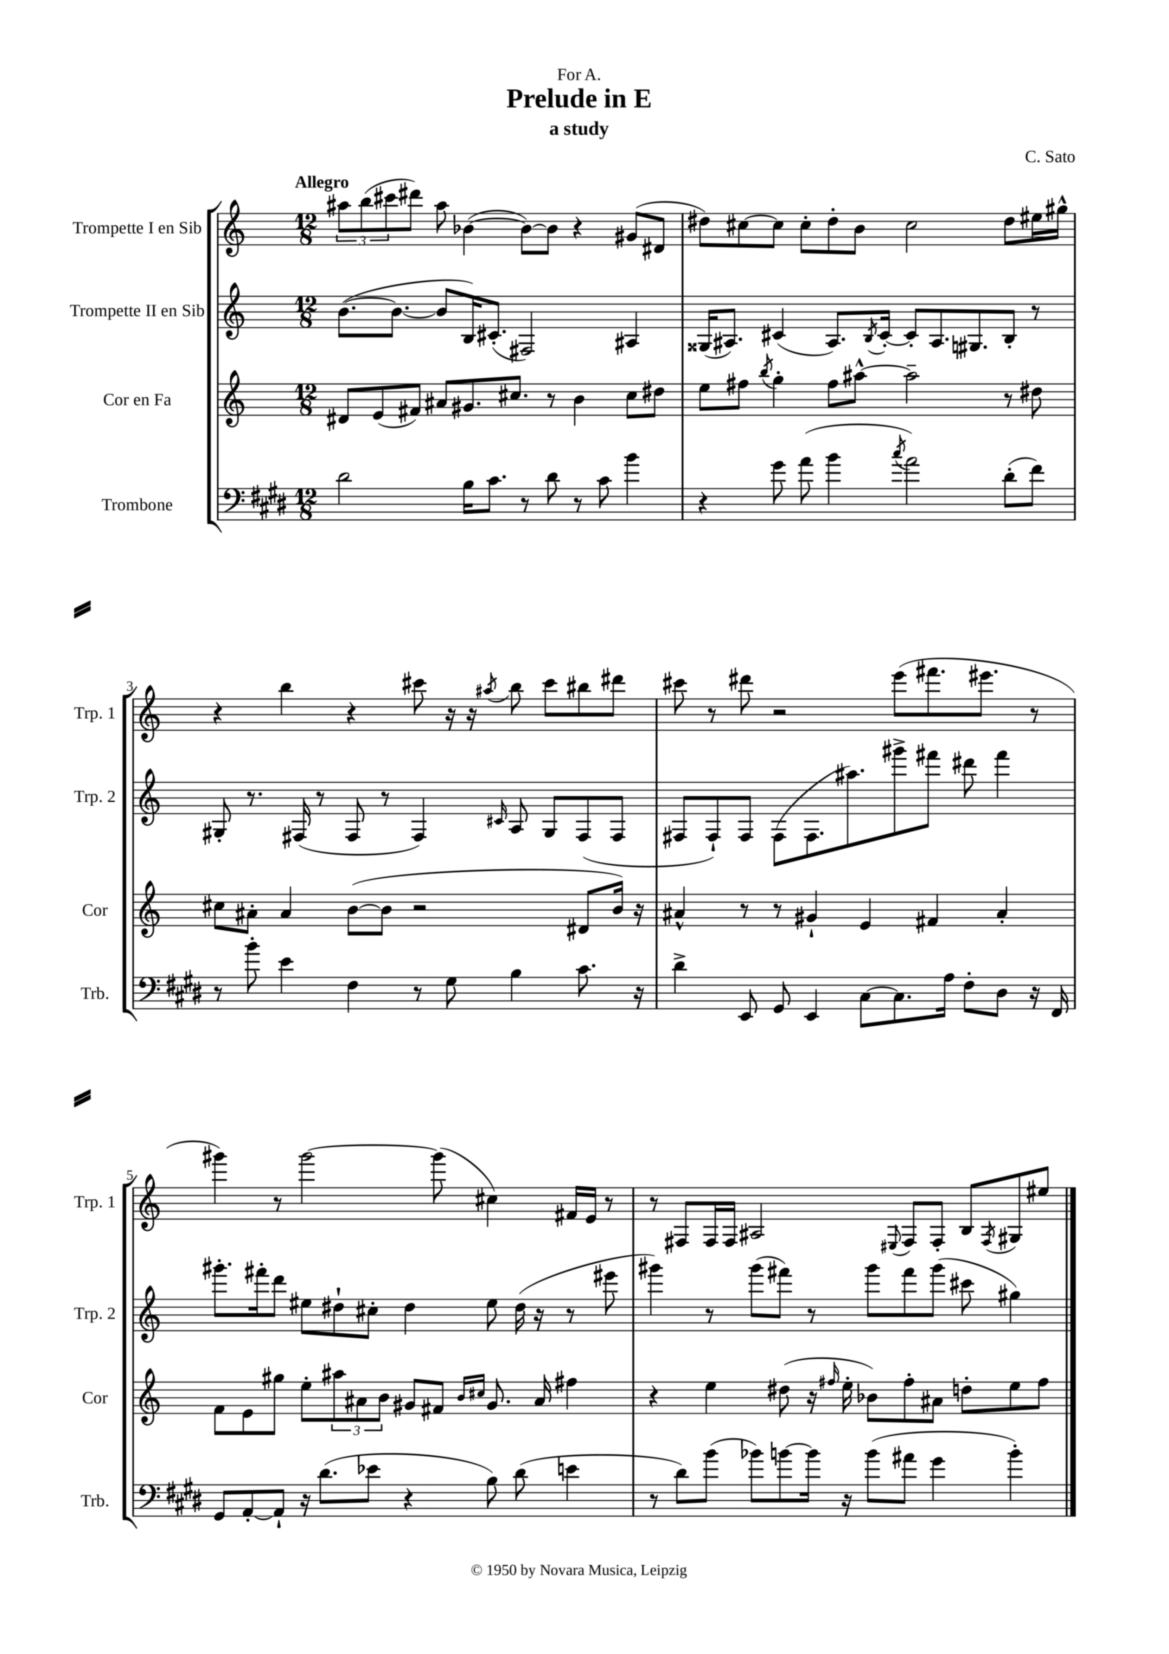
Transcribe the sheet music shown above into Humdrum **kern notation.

**kern	**kern	**kern	**kern
*staff4	*staff3	*staff2	*staff1
*clefF4	*clefG2	*clefG2	*clefG2
*k[f#c#g#d#]	*k[]	*k[]	*k[]
*M12/8	*M12/8	*M12/8	*M12/8
2d#	8d#	([8.b	12aa#
.	.	.	(12bb
.	(8e	.	.
.	.	.	12ccc#
.	.	8.b_	.
.	8f#)	.	8ddd#)
.	8a#	8b]	8aa#
16B	8.g#	16B)	([4b-
8.c#	.	(8.c#'	.
.	8.cc#	.	.
8r	.	2F#)	8b-_)
8d#	8r	.	8b-]
8r	4b	.	4r
8c#	.	.	.
4b	8cc#	4A#	(8g#
.	8dd#	.	8d#
=	=	=	=
4r	8ee	(16G##	8dd#)
.	.	8.A#)	.
.	8ff#	.	[8cc#
.	8qbb	.	.
8g#	4gg'	(4c#	8cc#]
(8a	.	.	8cc#'
4b	8ff#	8.A#)	8dd#'
.	[8aa#^^	.	8b
.	.	8qB	.
.	.	[16c#'	.
8qcc#	.	.	.
2a)	2aa#~]	8c#']	2cc#
.	.	8.A#	.
.	.	8.G#	.
(8d#'	8r	8B'	8dd#
8f#)	8dd#	8r	16ee#
.	.	.	16gg#^^
=	=	=	=
8r	8cc#	8G#'	4r
8b'	8a#'	8.r	.
4e	4a#	.	4bb
.	.	(16F#	.
.	.	8r	.
4F#	([8b	8F#	4r
.	8b]	8r	.
8r	2r	4F#)	8ccc#
8G#	.	.	16r
.	.	.	16r
.	.	16qqc#	8qaa#
4B	.	8A	8bb
.	.	8G#	8ccc#
8.c#	8d#	(8F#	8bb#
.	16b)	8F#	8ddd#
16r	16r	.	.
=	=	=	=
4d#^	4a#^^	8F#	8ccc#
.	.	8F#`)	8r
8EE	8r	8F#	8ddd#
8GG#	8r	(8F#	2r
4EE	4g#`	8.F#	.
.	.	8.aa#)	.
[8C#	4e	.	.
8.C#]	.	8ggg#^	(8eee
.	4f#	8fff#	8.fff#
16A	.	.	.
8F#'	.	8ddd#	.
.	.	.	8.eee#
8D#	4a#'	4fff#	.
16r	.	.	8r
16FF#	.	.	.
=	=	=	=
8GG#	8f	8.ggg#'	4ggg#)
[8AA'	8e	.	.
.	.	16fff#'	.
8AA`]	8gg#	8ddd	8r
16r	8ee'	8ee#	[2ggg#
(8.d#	.	.	.
.	12aa#	8dd#`	.
.	12a#	.	.
8e-	.	8cc#'	.
.	12b	.	.
4r	8g#	4dd#	.
.	8f#	.	(8ggg#]
.	16qqb	.	.
.	16qqcc#	.	.
8B)	8.g#	8ee#	4cc#)
(8d#	.	(16dd#	.
.	16a#	16r	.
4e	4ff#	8r	16f#
.	.	.	16e
.	.	8eee#	8r
=	=	=	=
8r	4r	4ggg#)	8r
8d#)	.	.	8F#
(8b	4ee	8r	16F#
.	.	.	16F#
8b-)	.	(8ggg#	2A#
[8b	(8dd#	8fff#)	.
16b]	16r	8r	.
.	16qqff#	.	.
16r	16ee'	.	.
(8b	8b-)	8ggg#	.
.	.	.	8qqE#
8a#	8ff#'	8fff#	8F#
4g#	8a#	(8ggg#	8F#'
.	8dd'	8ccc#	8B
.	.	.	8qF#
4b')	8ee	4gg#)	8G#
.	8ff#	.	8ee#
==	==	==	==
*-	*-	*-	*-
